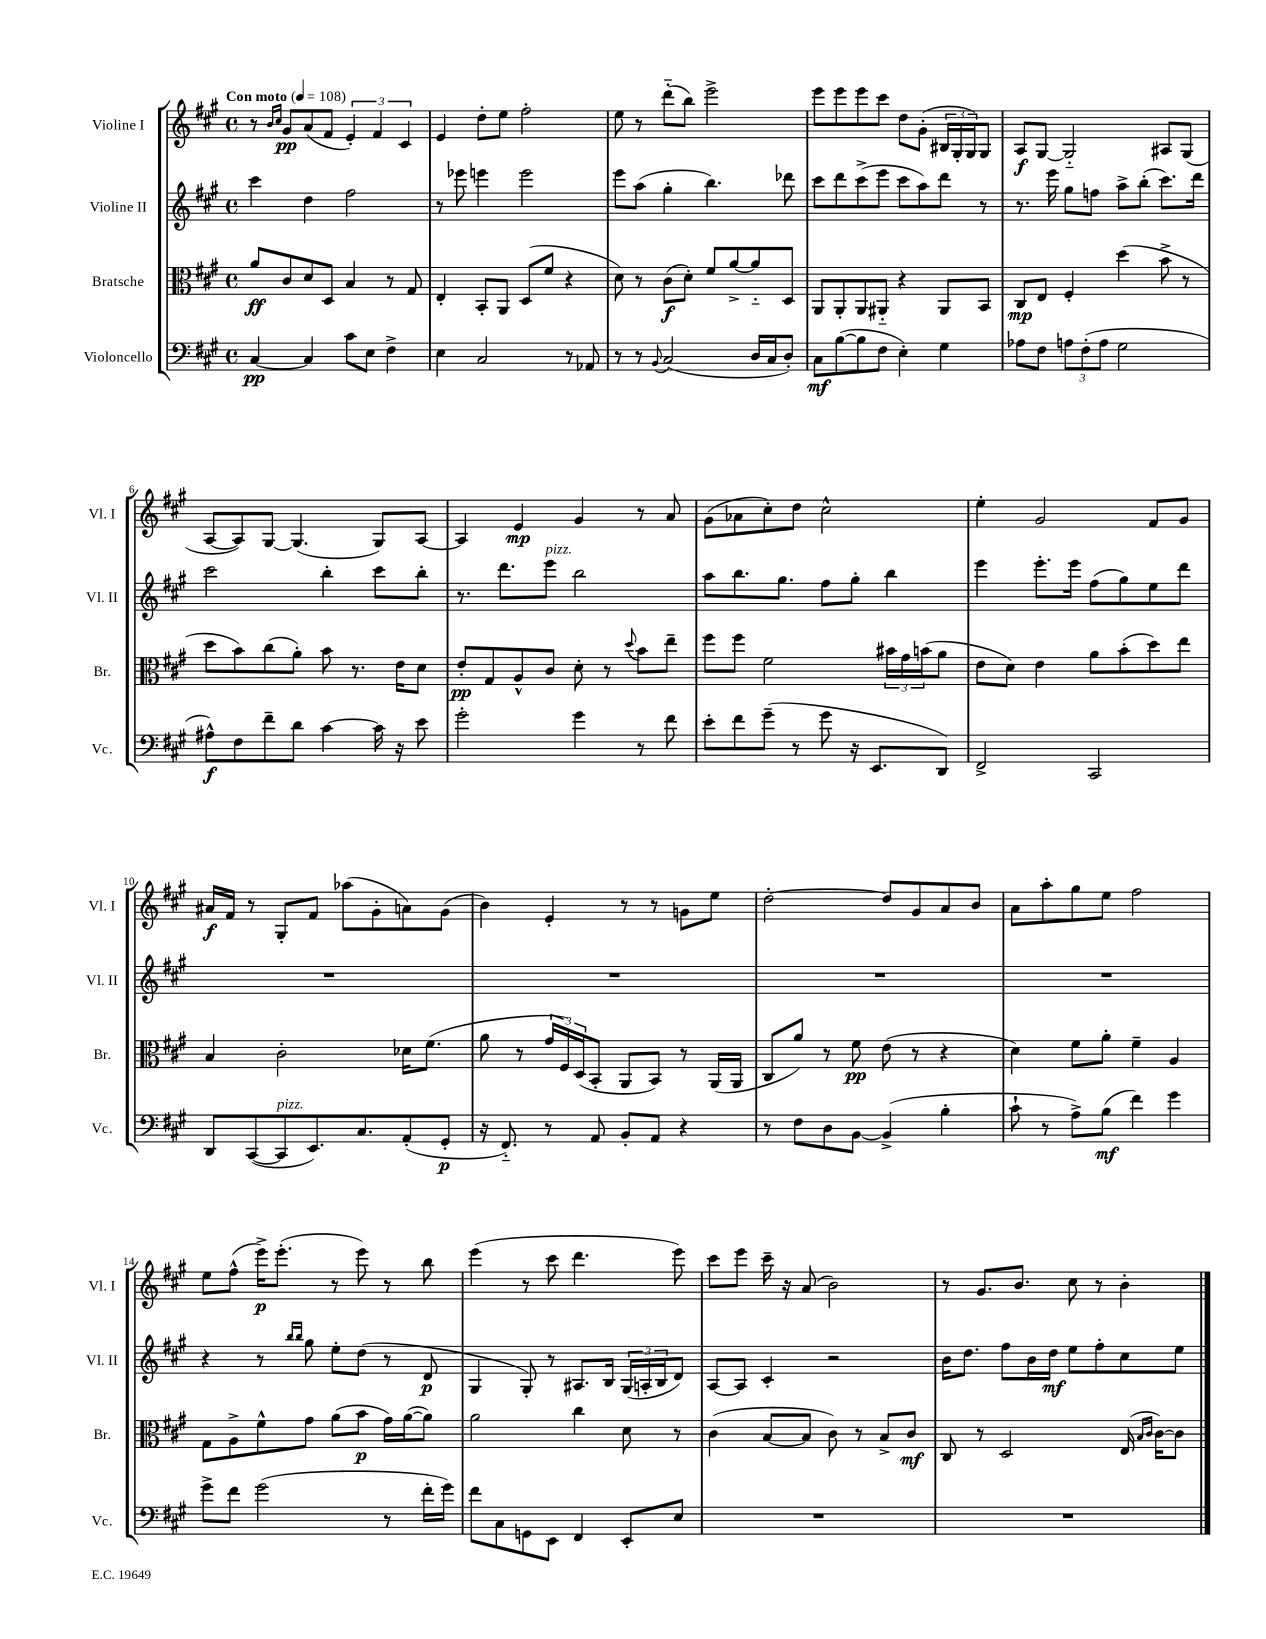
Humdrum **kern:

**kern	**kern	**kern	**kern
*staff4	*staff3	*staff2	*staff1
*clefF4	*clefC3	*clefG2	*clefG2
*k[f#c#g#]	*k[f#c#g#]	*k[f#c#g#]	*k[f#c#g#]
*M4/4	*M4/4	*M4/4	*M4/4
*met(c)	*met(c)	*met(c)	*met(c)
*MM108	*MM108	*MM108	*MM108
[4C#	8a	4ccc#	8r
.	.	.	16qqb
.	.	.	16qqcc#
.	8c#	.	8g#
4C#]	8d	4dd	(8a
.	8D	.	8f#
8c#	4B	2ff#	6e')
8E	.	.	.
.	.	.	6f#
4F#^	8r	.	.
.	.	.	6c#
.	8G#	.	.
=	=	=	=
4E	4E'	8r	4e
.	.	8eee-	.
2C#	8BB'	4eee	8dd'
.	8AA	.	8ee
.	(8D	2eee	2ff#'
.	8f#	.	.
8r	4r	.	.
8AA-	.	.	.
=	=	=	=
8r	8d)	8eee	8ee
8r	8r	(8aa	8r
8qqBB	.	.	.
(2C#	(8c#	4gg#'	(8ddd'~
.	8d')	.	8bb)
.	8f#	4.bb)	2eee^
.	[8a^	.	.
16D	8a'~]	.	.
16C#	.	.	.
8D')	8D	8ddd-	.
=	=	=	=
8C#	8AA	8ccc#	8eee
([8B	8AA'	8ddd	8eee
8B]	8AA	(8ccc#^	8eee
8F#	8AA#'~	8eee	8ccc#
4E')	4r	8ccc#	8dd
.	.	8aa)	(8g#'
4G#	8AA#	8ddd	24B#
.	.	.	24G#'
.	.	.	24G#)
.	8BB	8r	8G#
=	=	=	=
8A-	8C#	8.r	8A
8F#	8E	.	[8G#
.	.	16eee	.
12A	4F#'	8gg#	2G#'~]
(12F#'	.	.	.
.	.	8ff	.
12A	.	.	.
2G#	(4dd	8aa^	.
.	.	(8bb'	.
.	8b^	8.ccc#)	8A#
.	8r	.	(8G#
.	.	16ddd	.
=	=	=	=
8A#^^)	8dd	2ccc#	[8A
8F#	8b)	.	8A])
8f#~	(8cc#	.	[8G#
8d	8a')	.	(4.G#]
[4c#	8b	4bb'	.
.	8.r	.	.
16c#]	.	8ccc#	8G#)
16r	16e	.	.
8e	8d	8bb'	[8A
=	=	=	=
2g#'	8e'	8.r	4A]
.	8G#	.	.
.	.	8.ddd	.
.	8A^^	.	4e
.	8c#	8eee	.
4g#	8d'	2bb	4g#
.	8r	.	.
.	8qqdd	.	.
8r	8b	.	8r
8f#	8ee~	.	8a
=	=	=	=
8e'	8ff#	8aa	(8g#
8f#	8ff#	8.bb	8a-
(8g#~	2f#	.	8cc#')
.	.	8.gg#	.
8r	.	.	8dd
8g#	.	8ff#	2cc#^^
16r	.	8gg#'	.
8.EE	.	.	.
.	24b#	4bb	.
.	24g#	.	.
.	(24b	.	.
8DD)	8a	.	.
=	=	=	=
2FF#^	8e	4eee	4ee'
.	8d)	.	.
.	4e	8.eee'	2g#
.	.	16eee	.
2CC#	8a	(8ff#	.
.	(8b'	8gg#)	.
.	8dd)	8ee	8f#
.	8ee	8ddd	8g#
=	=	=	=
8DD	4B	1r	16a#
.	.	.	16f#
([8CC#	.	.	8r
8CC#]	2c#'	.	8G#'
8.EE)	.	.	8f#
.	.	.	(8aa-
8.C#	.	.	.
.	.	.	8g#'
(8AA'	16d-	.	8a)
.	(8.f#	.	.
8GG#'	.	.	(8g#
=	=	=	=
16r	8a	1r	4b)
8.FF#'~)	.	.	.
.	8r	.	.
8r	24g#	.	4e'
.	24F#)	.	.
.	(24D	.	.
8AA	8BB'	.	.
8BB'	8AA	.	8r
8AA	8BB)	.	8r
4r	8r	.	8g
.	(16AA	.	8ee
.	16AA	.	.
=	=	=	=
8r	8C#	1r	[2dd'
8F#	8a)	.	.
8D	8r	.	.
[8BB	8f#	.	.
(4BB^]	(8e	.	8dd]
.	8r	.	8g#
4B'	4r	.	8a
.	.	.	8b
=	=	=	=
8c#`	4d)	1r	8a
8r	.	.	8aa'
8A^)	8f#	.	8gg#
(8B	8a'	.	8ee
4f#)	4f#~	.	2ff#
4g#	4A	.	.
=	=	=	=
8g#^	8G#	4r	8ee
8f#	8A^	.	(8ff#^^
(2g#	8f#^^	8r	16eee^)
.	.	.	(8.eee'
.	.	16qqbb	.
.	.	16qqbb	.
.	8g#	8gg#	.
.	(8a	8ee'	8r
.	8b	(8dd	8eee)
8r	16g#)	8r	8r
.	([16a	.	.
16f#'	8a])	8d	8bb
16g#)	.	.	.
=	=	=	=
8f#	2a	4G#	(4eee
8C#	.	.	.
8GG	.	8G#')	8r
8EE	.	8r	8ccc#
4FF#	4cc#	8.A#	4.ddd
.	.	16B	.
8EE'	8d	(24G#	.
.	.	24A'	.
.	.	24B	.
8E	8r	8d)	8eee)
=	=	=	=
1r	(4c#	[8A	8ccc#
.	.	8A]	8eee
.	[8B	4c#'	16ccc#~
.	.	.	16r
.	8B]	.	(8a
.	8c#)	2r	2b)
.	8r	.	.
.	8B^	.	.
.	8c#	.	.
=	=	=	=
1r	8C#	16b	8r
.	.	8.dd	.
.	8r	.	8.g#
.	2D	8ff#	.
.	.	.	8.b
.	.	16b	.
.	.	16dd	.
.	.	8ee	8cc#
.	.	8ff#'	8r
.	(16E	8cc#	4b'
.	16qqB	.	.
.	16qqc#	.	.
.	[16c#)	.	.
.	8c#]	8ee	.
==	==	==	==
*-	*-	*-	*-
